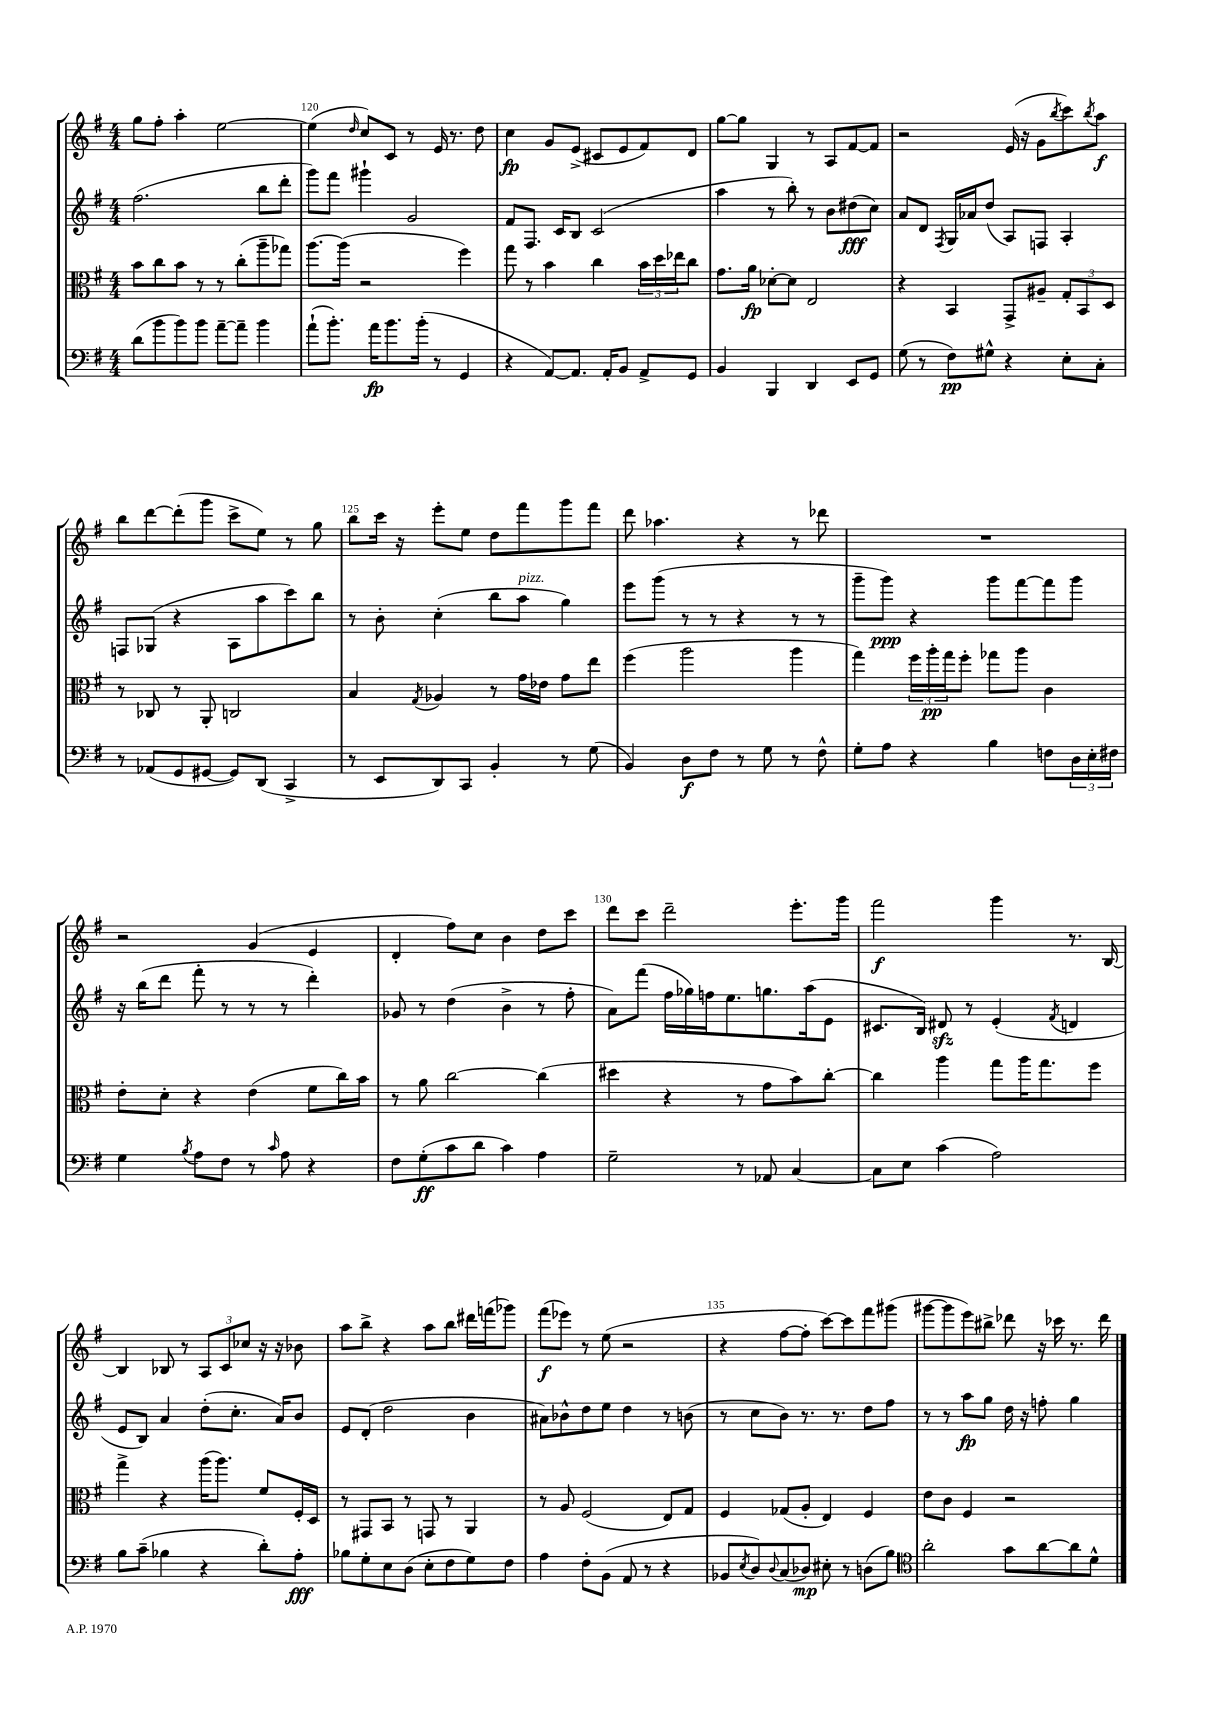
<<
\new StaffGroup <<
\new Staff = "s0" {
    \clef treble \key g \major \numericTimeSignature \time 4/4
    g''8 fis''8-. a''4-. e''2~ |
    e''4( \grace { d''16 } c''8) c'8 r8 e'16 r8. d''8 |
    c''4\fp g'8 e'8->( cis'8 e'8 fis'8) d'8 |
    g''8~ g''8 g4 r8 a8 fis'8~ fis'8 |
    r2 e'16( r16 g'8 \acciaccatura { b''8 } c'''8) \acciaccatura { b''8 } a''8\f |
    b''8 d'''8~ d'''8-.( g'''8 c'''8-> e''8) r8 g''8 |
    b''8 c'''16 r16 e'''8-. e''8 d''8 fis'''8 g'''8 fis'''8 |
    d'''8 aes''4. r4 r8 des'''8 |
    R1 |
    r2 g'4( e'4 |
    d'4-. fis''8) c''8 b'4 d''8 c'''8 |
    d'''8 c'''8 d'''2-- e'''8.-. g'''16 |
    fis'''2\f g'''4 r8. b16~ |
    b4 bes8 r8 \tuplet 3/2 { a8 c'8 ces''8 } r16 r16 bes'8 |
    a''8 b''8-> r4 a''8 b''8 dis'''16 f'''16( ges'''8) |
    fis'''8\f( ees'''8) r8 e''8( r2 |
    r4 fis''8~ fis''8-. c'''8~) c'''8 fis'''8 gis'''8( |
    gis'''8~ gis'''8 e'''8) bis''8-> des'''8 r16 ces'''16 r8. des'''16 \bar "|." |
}
\new Staff = "s1" {
    \clef treble \key g \major \numericTimeSignature \time 4/4
    fis''2.( b''8 d'''8-. |
    g'''8) fis'''8 gis'''4-! g'2 |
    fis'8 fis8. c'16 b8 c'2( |
    a''4 r8 b''8-.) r8 b'8 dis''8\fff( c''8) |
    a'8 d'8 \acciaccatura { fis8 } g16 aes'16 d''8( a8) f8 a4-. |
    f8 ges8( r4 a8 a''8 c'''8) b''8 |
    r8 b'8-. c''4-.( b''8 a''8^\markup { \italic "pizz." } g''4) |
    e'''8 g'''8( r8 r8 r4 r8 r8 |
    g'''8-- g'''8\ppp) r4 g'''8 fis'''8~ fis'''8 g'''8 |
    r16 b''16( d'''8 fis'''8-. r8 r8 r8 d'''4-.) |
    ges'8 r8 d''4( b'4-> r8 fis''8-. |
    a'8) fis'''8( fis''16 ges''16) f''16 e''8. g''8. a''16( e'8 |
    cis'8. b16) dis'8\sfz r8 e'4-.( \acciaccatura { fis'8 } d'4 |
    e'8 b8) a'4 d''8-.( c''8.-. a'16) b'8 |
    e'8 d'8-.( d''2 b'4 |
    ais'8) bes'8-^ d''8 e''8 d''4 r8 b'8( |
    r8 c''8 b'8) r8. r8. d''8 fis''8 |
    r8 r8 a''8\fp g''8 d''16 r16 f''8-. g''4 \bar "|." |
}
\new Staff = "s2" {
    \clef alto \key g \major \numericTimeSignature \time 4/4
    b'8 c''8 b'8 r8 r8 c''8-.( a''8-- ges''8) |
    a''8.~ a''16( r2 fis''4) |
    g''8 r8 b'4 c''4 \tuplet 3/2 { b'16 d''16 ees''16 } c''8 |
    g'8. a'16\fp des'8~-. des'8 e2 |
    r4 b,4 g,8-> ais8-- \tuplet 3/2 { g8-. b,8 d8 } |
    r8 ces8 r8 a,8-. c2 |
    b4 \acciaccatura { g8 } aes4 r8 g'16 ees'16 g'8 e''8 |
    fis''4( a''2 a''4 |
    g''4) \tuplet 3/2 { fis''16 a''16-.\pp g''16 } fis''8-. ges''8 a''8 c'4 |
    e'8-. d'8-. r4 e'4( fis'8 c''16) b'16 |
    r8 a'8 c''2~ c''4( |
    dis''4 r4 r8 g'8 b'8) c''8~-. |
    c''4 a''4 g''8 a''16 g''8. fis''8 |
    g''4-> r4 a''16( a''8.) fis'8 fis16-. d16 |
    r8 gis,8 b,8 r8 g,8 r8 a,4 |
    r8 a8 fis2( e8) g8 |
    fis4 ges8( a8-. e4) fis4 |
    e'8 c'8 fis4 r2 \bar "|." |
}
\new Staff = "s3" {
    \clef bass \key g \major \numericTimeSignature \time 4/4
    d'8( b'8 b'8) b'8 a'8~-- a'8-- b'4 |
    a'8-!( b'8.-.) a'16\fp b'8. b'16-.( r8 g,4 |
    r4 a,8~) a,8. a,16-. b,8 a,8-> g,8 |
    b,4 b,,4 d,4 e,8 g,8 |
    g8( r8 fis8\pp) gis8-^ r4 e8-. c8-. |
    r8 aes,8( g,8 gis,8~ gis,8) d,8( c,4-> |
    r8 e,8 d,8) c,8 b,4-. r8 g8( |
    b,4) d8\f fis8 r8 g8 r8 fis8-^ |
    g8-. a8 r4 b4 f8 \tuplet 3/2 { d16 e16-. fis16 } |
    g4 \acciaccatura { b8 } a8 fis8 r8 \grace { c'16 } a8 r4 |
    fis8 g8-.\ff( c'8 d'8 c'4) a4 |
    g2-- r8 aes,8 c4~ |
    c8 e8 c'4( a2) |
    b8 c'8--( bes4 r4 d'8-.) a8-.\fff |
    bes8 g8-. e8 d8( e8-. fis8 g8) fis8 |
    a4 fis8-. b,8( a,8 r8 r4 |
    bes,8 \acciaccatura { e8 } d8) \appoggiatura { d8 } c8( des8\mp) eis8-. r8 d8( b8) |
    \clef tenor a'2-. g'8 a'8~ a'8 d'8-^ \bar "|." |
}
>>
>>
\layout { \context { \Score currentBarNumber = #119 \override BarNumber.break-visibility = ##(#f #t #t) barNumberVisibility = #(every-nth-bar-number-visible 5) } }
